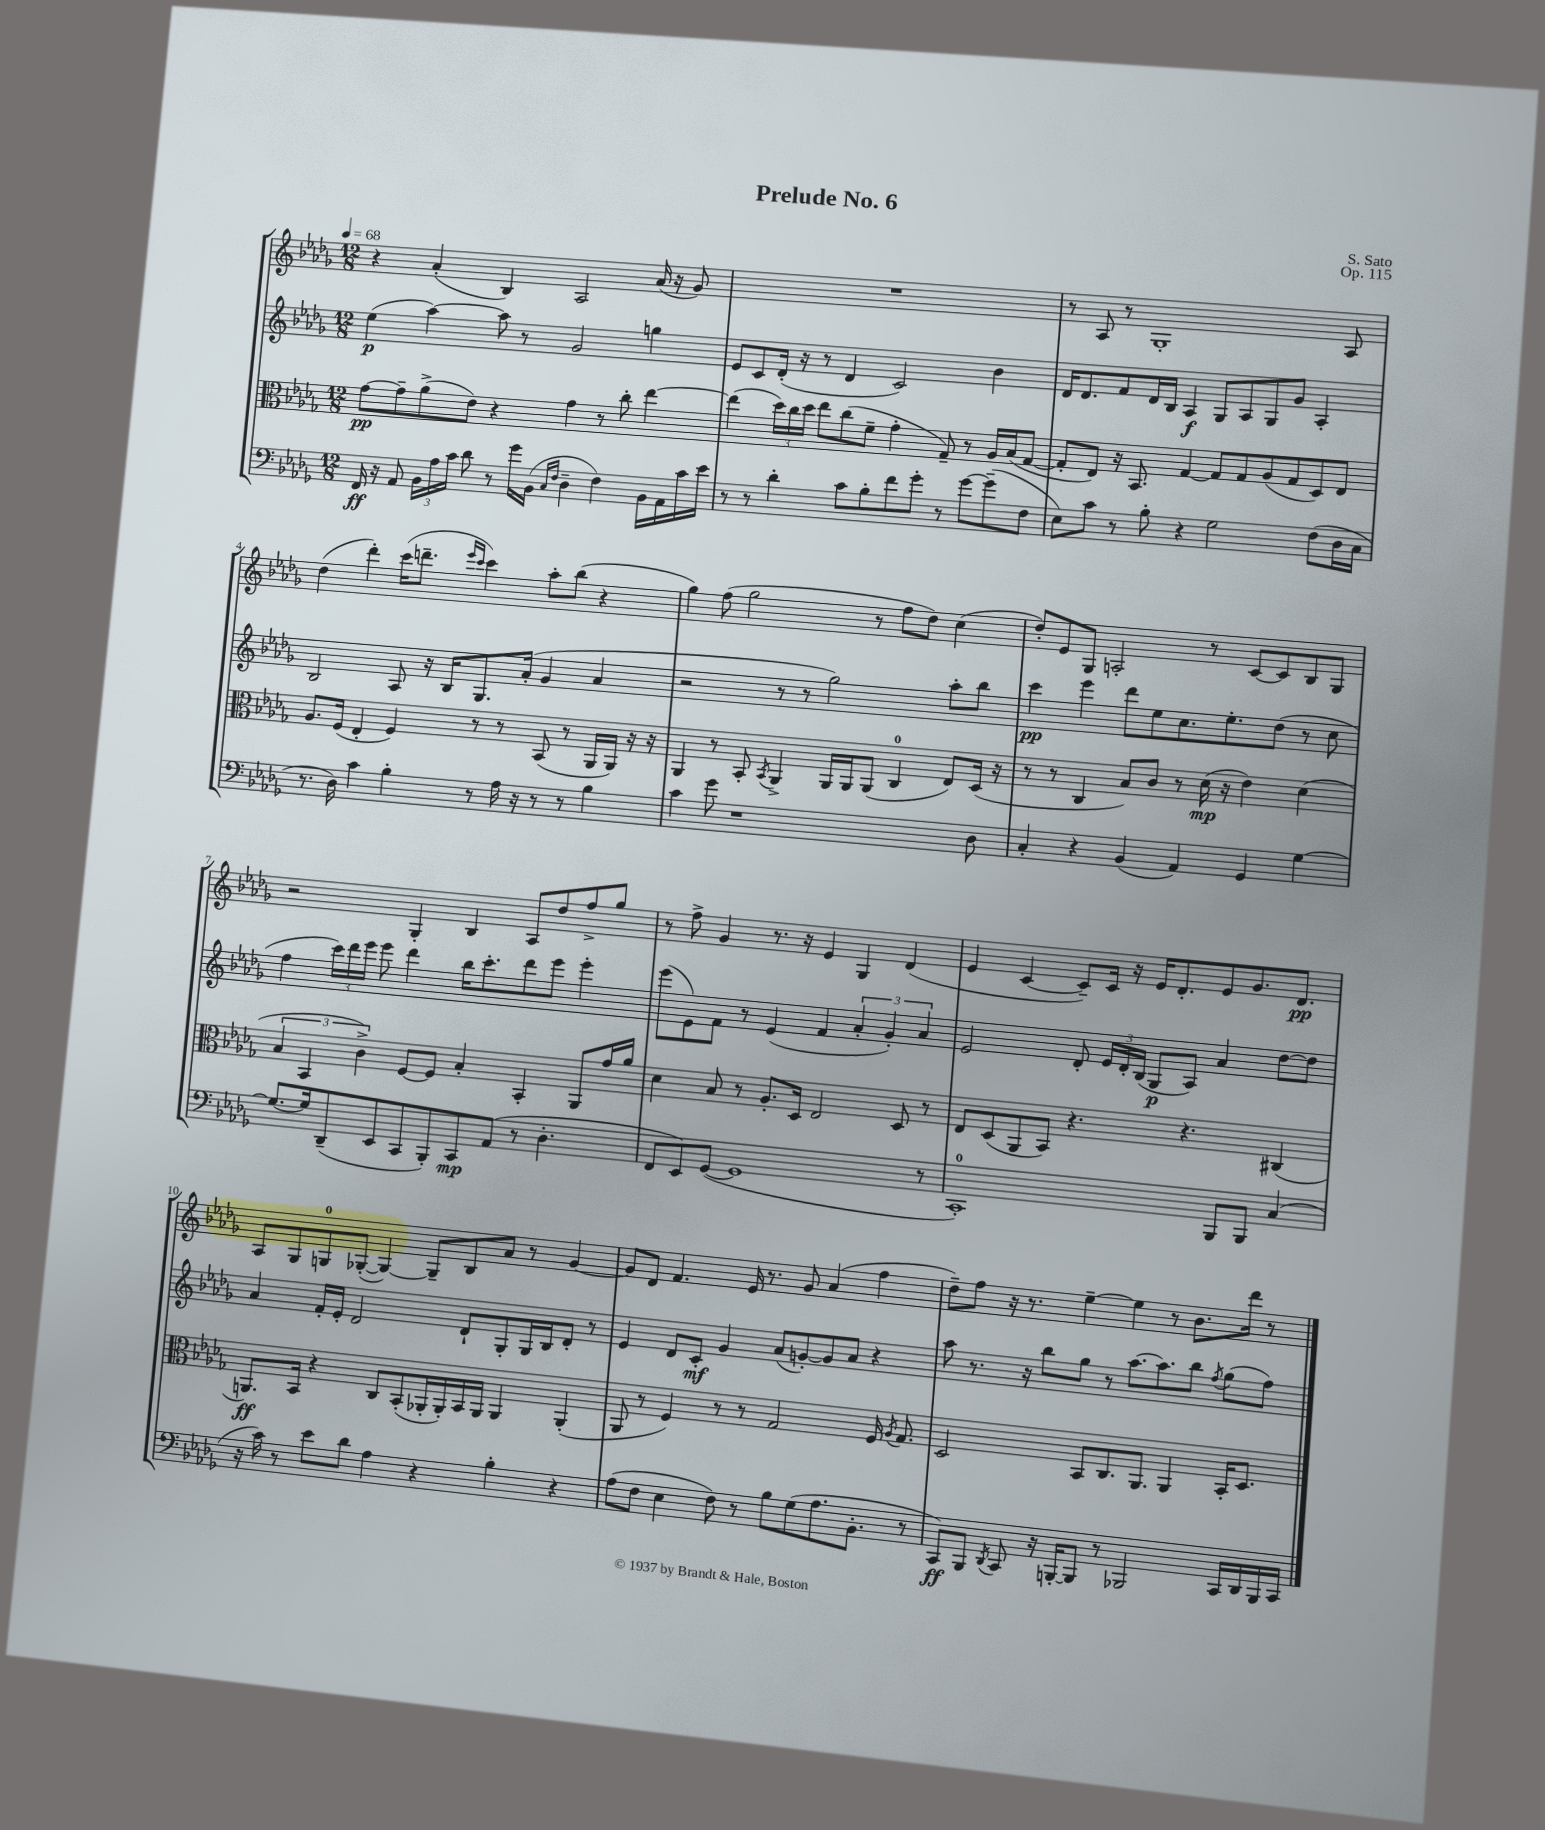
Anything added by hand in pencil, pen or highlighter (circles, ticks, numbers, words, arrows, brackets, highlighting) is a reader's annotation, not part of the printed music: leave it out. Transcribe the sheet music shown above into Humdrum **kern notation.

**kern	**dynam	**kern	**dynam	**kern	**dynam	**kern	**dynam
*part4	*part4	*part3	*part3	*part2	*part2	*part1	*part1
*staff4	*staff4	*staff3	*staff3	*staff2	*staff2	*staff1	*staff1
*clefF4	*	*clefC3	*	*clefG2	*	*clefG2	*
*k[b-e-a-d-g-]	*	*k[b-e-a-d-g-]	*	*k[b-e-a-d-g-]	*	*k[b-e-a-d-g-]	*
*M12/8	*	*M12/8	*	*M12/8	*	*M12/8	*
*MM68	*	*MM68	*	*MM68	*	*MM68	*
=1	=1	=1	=1	=1	=1	=1	=1
16FF/	ff	[8g-\L	pp	(4ee-\	p	4r	.
16r	.	.	.	.	.	.	.
8AA-/	.	8g-~\]	.	.	.	.	.
24BB-\LL	.	(8a-^\	.	[4aa-\)	.	(4a-'/	.
24A-\	.	.	.	.	.	.	.
24c\JJ	.	.	.	.	.	.	.
8d-\	.	8e-\J)	.	.	.	.	.
8r	.	4r	.	8aa-\]	.	4B-/)	.
16g-\LL	.	.	.	8r	.	.	.
(16BB-\JJ	.	.	.	.	.	.	.
16qqC/LL	.	.	.	.	.	.	.
16qqF/JJ	.	.	.	.	.	.	.
4D-~\	.	4g-\	.	2g-/	.	2A-/	.
4F\)	.	8r	.	.	.	.	.
.	.	8cc'\	.	.	.	.	.
16BB-\LL	.	[4ee-\	.	4ggn\	.	(16a-/	.
16AA-\	.	.	.	.	.	16r	.
16c\	.	.	.	.	.	8g-/)	.
16e-\JJ	.	.	.	.	.	.	.
=2	=2	=2	=2	=2	=2	=2	=2
8r	.	(4ee-\]	.	8e-/L	.	1.r	.
8r	.	.	.	8c/	.	.	.
4d-'\	.	24dd-\LL)	.	(16d-'/Jk	.	.	.
.	.	24cc\	.	.	.	.	.
.	.	.	.	16r	.	.	.
.	.	24dd-\JJ	.	.	.	.	.
.	.	8ee-\L	.	8r	.	.	.
8c\L	.	(8cc\	.	4d-/	.	.	.
8B-'\	.	8f~\J	.	.	.	.	.
8f\	.	4g-'\	.	2c/)	.	.	.
8g-'\J	.	.	.	.	.	.	.
8r	.	8G-~/)	.	.	.	.	.
[8g-\L	.	8r	.	.	.	.	.
(8g-~\]	.	16A-/LL	.	4b-\	.	.	.
.	.	(16B-/J	.	.	.	.	.
8F\J	.	[8G-/J	.	.	.	.	.
=3	=3	=3	=3	=3	=3	=3	=3
8E-\L)	.	8G-'/L]	.	16d-/KL	.	8r	.
.	.	.	.	8.d-/	.	.	.
8c\J	.	8E-/J)	.	.	.	8A-/	.
8r	.	16r	.	8f/	.	8r	.
.	.	8.BB-/	.	.	.	.	.
8B-'\	.	.	.	16d-/L	.	1G-'	.
.	.	.	.	16B-/JJ	.	.	.
4r	.	[4G-/	.	4A-/	f	.	.
2G-\	.	8G-/L]	.	8G-/L	.	.	.
.	.	8G-/	.	8A-/	.	.	.
.	.	(8A-/	.	8G-/	.	.	.
.	.	8G-/	.	8g-/J	.	.	.
(8F\L	.	8D-/)	.	4A-'/	.	.	.
16D-\L	.	8E-/J	.	.	.	8A-/	.
16C\JJ	.	.	.	.	.	.	.
!!LO:LB:g=z
=4	=4	=4	=4	=4	=4	=4	=4
8.r	.	8.A-/L	.	2B-/	.	(4dd-\	.
16D-\)	.	(16F/Jk	.	.	.	.	.
4c\	.	4E-'/	.	.	.	4ddd-'\)	.
4B-'\	.	4F/)	.	8A-/	.	(16ccc\KL	.
.	.	.	.	.	.	8.dddn~\J	.
.	.	.	.	16r	.	.	.
.	.	.	.	16B-/KL	.	.	.
.	.	.	.	.	.	16qqeee-/LL	.
.	.	.	.	.	.	16qqccc/JJ	.
8r	.	8r	.	8.G-/	.	4ccc\)	.
16A-\	.	8r	.	.	.	.	.
16r	.	.	.	(16a-'/Jk	.	.	.
8r	.	(8BB-/	.	4g-/	.	8aa-'\L	.
8r	.	8r	.	.	.	(8bb-\J	.
4B-\	.	16AA-/LL	.	4a-/	.	4r	.
.	.	16AA-/JJ)	.	.	.	.	.
.	.	16r	.	.	.	.	.
.	.	16r	.	.	.	.	.
=5	=5	=5	=5	=5	=5	=5	=5
4c\	.	4AA-/	.	2r	.	4gg-\)	.
8g-\	.	8r	.	.	.	(8ff\	.
1r	.	8BB-'/	.	.	.	2gg-\	.
.	.	8qBB-/	.	.	.	.	.
.	.	4AA-^/	.	8r	.	.	.
.	.	.	.	8r	.	.	.
.	.	16AA-/LL	.	2gg-\)	.	.	.
.	.	16AA-/J	.	.	.	.	.
.	.	(8AA-/J	.	.	.	8r	.
.	.	4C/	.	.	.	8ff\L	.
.	.	.	.	.	.	8dd-\J)	.
.	.	8E-/L)	.	8aa-'\L	.	(4cc\	.
8D-\	.	(16D-/Jk	.	8bb-\J	.	.	.
.	.	16r	.	.	.	.	.
=6	=6	=6	=6	=6	=6	=6	=6
4C'/	.	8r	.	4ccc\	pp	8dd-'/L)	.
.	.	8r	.	.	.	8e-/	.
4r	.	4C/	.	4eee-\	.	8G-/J	.
.	.	.	.	.	.	2An'/	.
(4BB-/	.	8B-/L)	.	8ddd-\L	.	.	.
.	.	8c/J	.	8ee-\	.	.	.
4AA-/)	.	8r	.	8.cc\	.	.	.
.	.	(16d-\	mp	.	.	8r	.
.	.	16r	.	8.ee-'\	.	.	.
4GG-/	.	4e-\)	.	.	.	[8c/L	.
.	.	.	.	(8dd-\J	.	8c/]	.
[4G-\	.	(4d-\	.	8r	.	8B-/	.
.	.	.	.	8cc\	.	8G-/J	.
!!LO:LB:g=z
=7	=7	=7	=7	=7	=7	=7	=7
8.G-/L_	.	6B-/	.	4ff\	.	2r	.
.	.	6BB-/	.	.	.	.	.
16G-/k]	.	.	.	.	.	.	.
(8DD-~/	.	.	.	24ccc\LL)	.	.	.
.	.	.	.	24ddd-\	.	.	.
.	.	6c^\)	.	24eee-\JJ	.	.	.
8EE-/	.	.	.	8eee-\	.	.	.
8CC/	.	[8F/L	.	4ddd-\	.	4G-'/	.
8BBB-'/)	.	8F/J]	.	.	.	.	.
8CC/	mp	4B-'/	.	16bb-\KL	.	4B-/	.
.	.	.	.	8.ccc'\	.	.	.
(8AA-/J	.	.	.	.	.	.	.
8r	.	4BB-'/	.	8ddd-\	.	8A-/L	.
4.D-'\	.	.	.	8eee-\J	.	8dd-/	.
.	.	8AA-/L	.	4eee-'\	.	8ff^/	.
.	.	16g-/L	.	.	.	8gg-/J	.
.	.	16a-/JJ	.	.	.	.	.
=8	=8	=8	=8	=8	=8	=8	=8
8FF/L	.	4d-\	.	(8eee-\L	.	8r	.
8EE-/)	.	.	.	8e-\)	.	8ff^\	.
([8GG-/J	.	8B-/	.	8f\J	.	4g-/	.
1GG-]	.	8r	.	8r	.	.	.
.	.	8.A-'/L	.	(4e-/	.	8.r	.
.	.	16D-/Jk	.	.	.	16r	.
.	.	2E-/	.	4f/	.	4e-/	.
.	.	.	.	6a-'/	.	4G-/	.
.	.	.	.	6g-'/)	.	.	.
.	.	8D-/	.	.	.	(4d-/	.
.	.	.	.	6a-/	.	.	.
8r	.	8r	.	.	.	.	.
=9	=9	=9	=9	=9	=9	=9	=9
1CC')	.	8E-/L	.	2e-/	.	4e-/	.
.	.	(8D-/	.	.	.	.	.
.	.	8AA-/	.	.	.	[4c/	.
.	.	8BB-/J)	.	.	.	.	.
.	.	4.r	.	8d-'/	.	8c~/L])	.
.	.	.	.	24e-/LL	.	16c/Jk	.
.	.	.	.	24d-'/	.	.	.
.	.	.	.	.	.	16r	.
.	.	.	.	(24B-/JJ	.	.	.
.	.	.	.	8G-/L	p	16e-/KL	.
.	.	.	.	.	.	8.d-'/	.
.	.	4.r	.	8A-/J)	.	.	.
8BBB-/L	.	.	.	4a-/	.	8e-/	.
8BBB-/J	.	.	.	.	.	8.g-/	.
(4C/	.	(4C#X/	.	[8dd-\L	.	.	.
.	.	.	.	.	.	8.d-/J	pp
.	.	.	.	8dd-\J]	.	.	.
!!LO:LB:g=z
=10	=10	=10	=10	=10	=10	=10	=10
16r	.	8.AAn/L)	ff	4a-/	.	8A-/L	.
16c\)	.	.	.	.	.	.	.
8r	.	.	.	.	.	8G-/	.
.	.	16BB-/Jk	.	.	.	.	.
8e-\L	.	4r	.	16f'/LL	.	8Gn/	.
.	.	.	.	16e-'/JJ	.	.	.
8d-\J	.	.	.	2d-/	.	([8G-X'/J	.
4A-\	.	8C/L	.	.	.	4G-/_)	.
.	.	(8BB-'/	.	.	.	.	.
4r	.	16AA-X'/L	.	.	.	8G-~/L]	.
.	.	16AA-'/)	.	.	.	.	.
.	.	16BB-/	.	8d-`/L	.	8B-/	.
.	.	16AA-/JJ	.	.	.	.	.
4B-'\	.	4AA-/	.	8G-'/	.	8a-/J	.
.	.	.	.	16G-/L	.	8r	.
.	.	.	.	16B-/J	.	.	.
4r	.	(4AA-'/	.	8d-'/J	.	[4g-/	.
.	.	.	.	8r	.	.	.
=11	=11	=11	=11	=11	=11	=11	=11
(8A-\L	.	8AA-/	.	4e-/	.	8g-/L]	.
8F\J	.	8r	.	.	.	8d-/J	.
4E-\	.	4F/)	.	8d-/L	.	4.f/	.
.	.	.	.	8c'/J	mf	.	.
8F\)	.	8r	.	4g-/	.	.	.
8r	.	8r	.	.	.	16e-/	.
.	.	.	.	.	.	8.r	.
8B-\L	.	2G-/	.	(8a-/L	.	.	.
(8G-\	.	.	.	[8gn'/)	.	8g-/	.
8.A-\	.	.	.	8g/]	.	(4a-/	.
.	.	.	.	8a-/J	.	.	.
8.BB-'\J	.	.	.	.	.	.	.
.	.	16F/	.	4r	.	4ff\	.
.	.	8qA-/	.	.	.	.	.
.	.	8.G-/	.	.	.	.	.
8r	.	.	.	.	.	.	.
=12	=12	=12	=12	=12	=12	=12	=12
8CC/L)	ff	2D-/	.	8aa-\	.	8dd-~\L)	.
8BBB-/J	.	.	.	8.r	.	8ff\J	.
8qDD-/	.	.	.	.	.	.	.
8CC/	.	.	.	.	.	16r	.
.	.	.	.	16r	.	8.r	.
16r	.	.	.	8bb-\L	.	.	.
[16BBBn'/KL	.	.	.	.	.	.	.
8BBB/J]	.	8BB-/L	.	8gg-\J	.	[4ee-~\	.
8r	.	8.C/	.	8r	.	.	.
2BBB-X/	.	.	.	[8.aa-\L	.	4ee-\]	.
.	.	8.AA-/J	.	.	.	.	.
.	.	.	.	8.aa-\]	.	.	.
.	.	4AA-/	.	.	.	8r	.
.	.	.	.	8bb-\J	.	8.b-\L	.
.	.	.	.	8qff/	.	.	.
16CC/LL	.	16BB-'/KL	.	(8gg-\L	.	.	.
16DD-/	.	8.D-/J	.	.	.	16ddd-\Jk	.
16BBB-/	.	.	.	8ff\J)	.	8r	.
16CC/JJ	.	.	.	.	.	.	.
==	==	==	==	==	==	==	==
*-	*-	*-	*-	*-	*-	*-	*-
